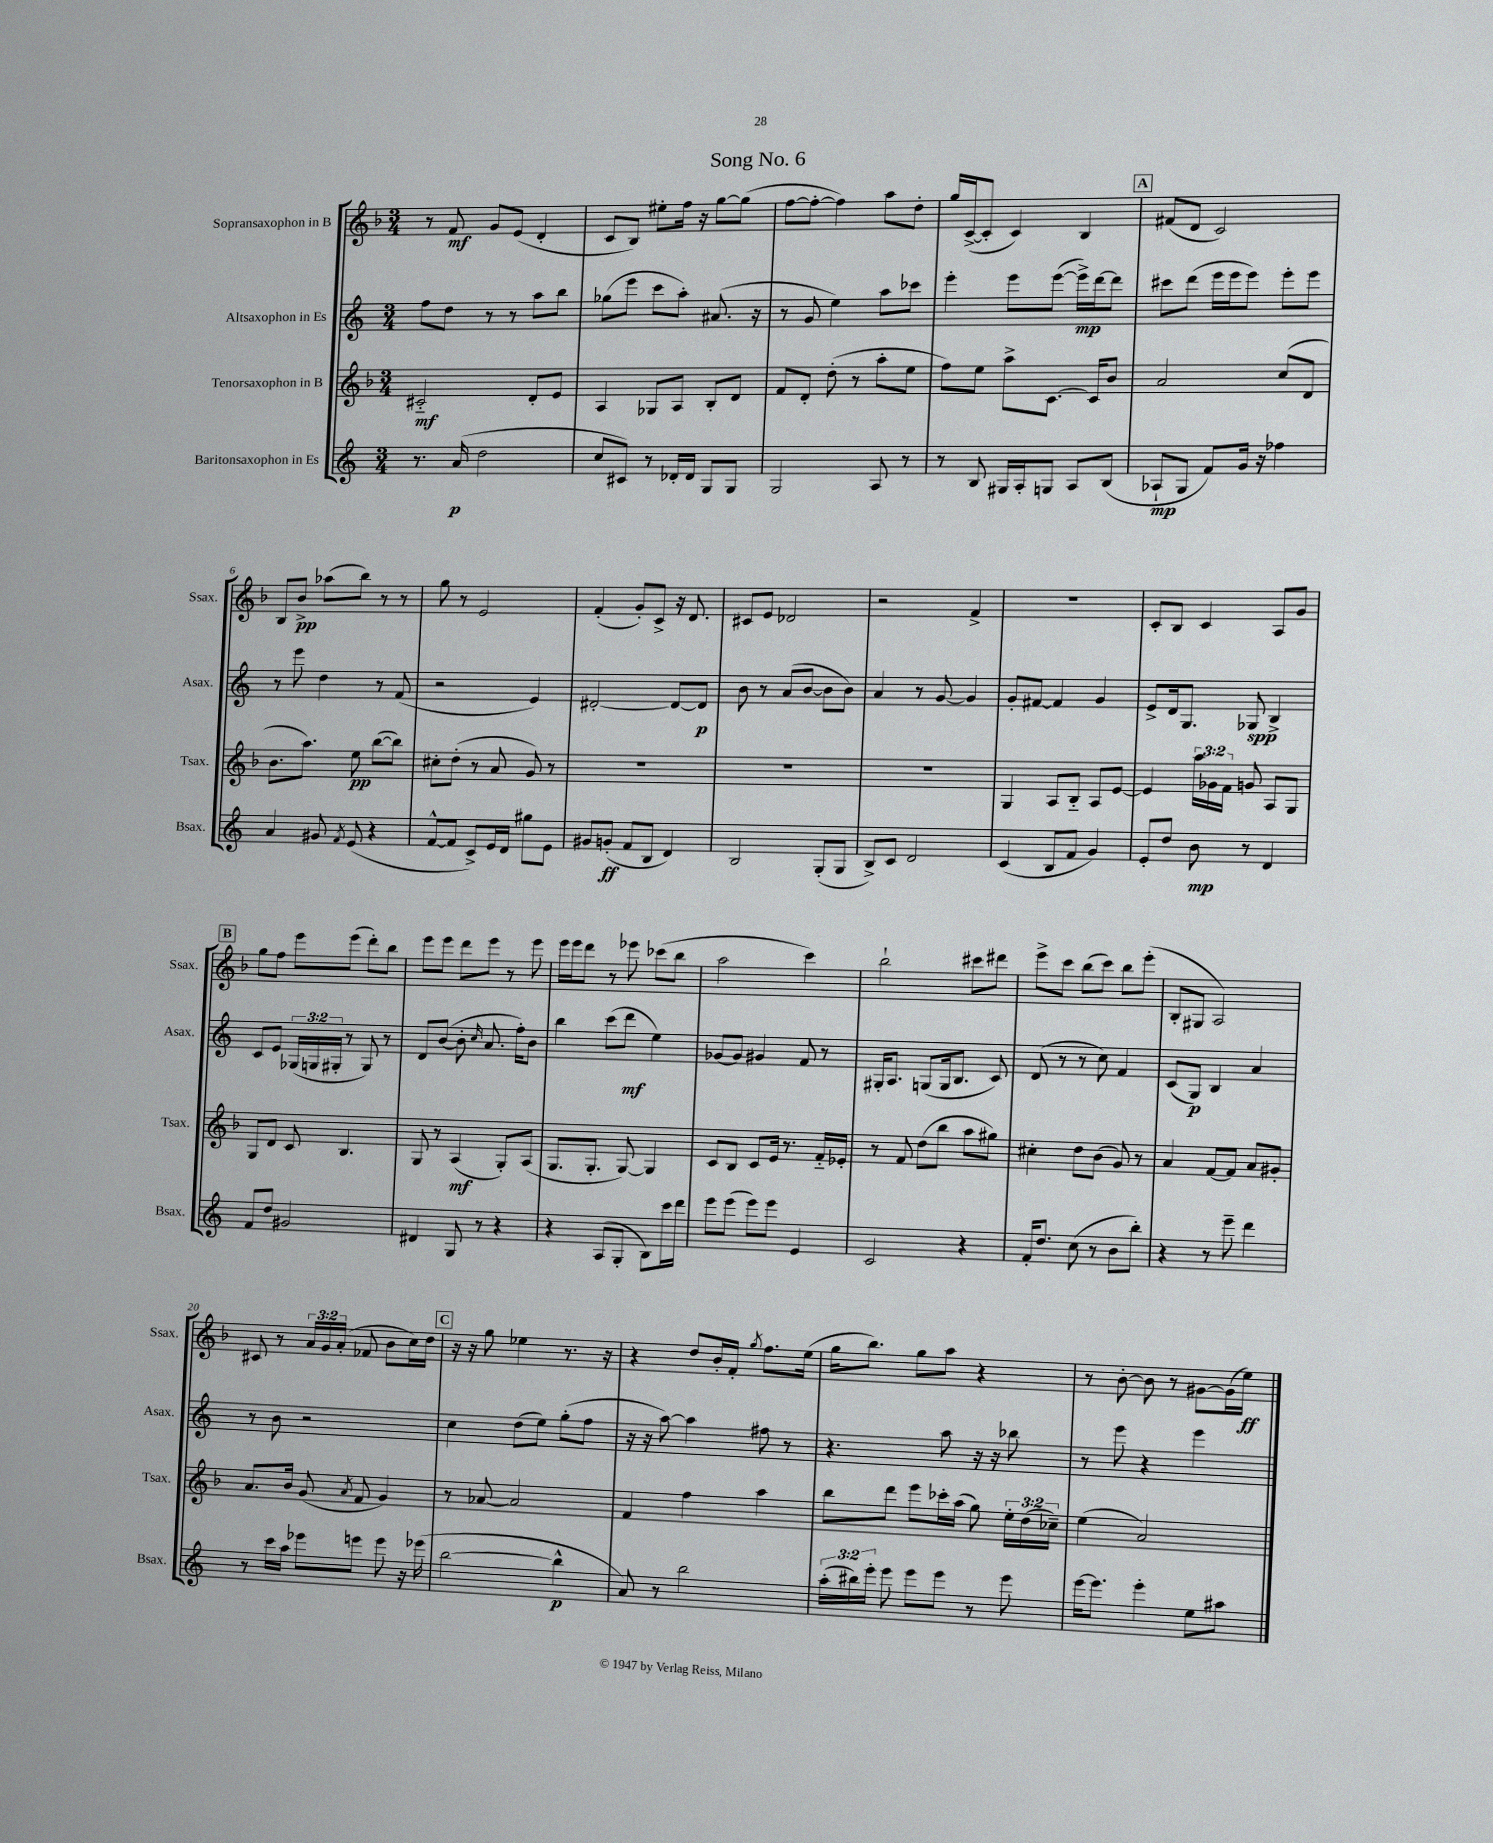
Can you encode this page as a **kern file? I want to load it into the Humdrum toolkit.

**kern	**kern	**kern	**kern
*staff4	*staff3	*staff2	*staff1
*clefG2	*clefG2	*clefG2	*clefG2
*k[]	*k[b-]	*k[]	*k[b-]
*M3/4	*M3/4	*M3/4	*M3/4
8.r	2c#'~/	8ff\L	8r
.	.	8dd\J	8f/
(16a/	.	.	.
2dd\	.	8r	8g/L
.	.	8r	(8e/J
.	8d'/L	8aa\L	4d'/
.	8e/J	8bb\J	.
=	=	=	=
8cc/L	4A/	(8gg-\L	8c/L
8c#/J)	.	8eee\J	8B-/J)
8r	8G-/L	8ccc\L	8ee#'\L
16d-'/LL	8A/J	8aa'\J)	16ff\Jk
16d-/JJ	.	.	16r
8G/L	8B-'/L	(8.a#/	[8gg\L
8G/J	8d/J	.	(8gg\]J
.	.	16r	.
=	=	=	=
2G/	8f/L	8r	[8ff\L
.	8d'/J	8g/	8ff'\_J
.	(8dd'\	4ee\)	4ff\])
.	8r	.	.
8A/	8aa'\L	8aa\L	8aa\L
8r	8ee\J	8ccc-\J	8dd'\J
=	=	=	=
8r	8ff\L)	4eee'\	16gg/LL
.	.	.	([16c^/J
8B/	8ee\J	.	8c'/]J
16G#/LL	8aa^\L	8eee\L	4c/)
16A'/J	.	.	.
8G/J	[8.c\J	([8eee\J	.
8A/L	.	16eee^\]LL)	4B-/
.	16c/]LK	[16ddd\J	.
(8B/J	8b-/J	8ddd\]J	.
=	=	=	=
8A-`/L	2a/	8ccc#\L	(8f#/L
8G/J	.	(8ddd\J	8d/J
8f/L)	.	16eee\LL	2c/)
.	.	16eee\J	.
16g/Jk	.	8eee\J)	.
16r	.	.	.
4ff-\	(8cc/L	8eee'\L	.
.	8d/J	8eee\J	.
=	=	=	=
4a/	8.b-\L	8r	8B-/L
.	.	8eee\	8b-^/J
.	8.aa\J)	.	.
8g#/	.	4dd\	(8aa-\L
8qf/	.	.	.
(8e/	8ee\	.	8bb-\J)
4r	([8bb-\L	8r	8r
.	8bb-\]J)	(8f/	8r
=	=	=	=
[8f^^/L	8cc#'\L	2r	8gg\
8f/]J	(8dd'\J	.	8r
8c^/L)	8r	.	2e/
16e/L	8a/	.	.
16d/JJ	.	.	.
8gg#\L	8g/)	4e/)	.
8e\J	8r	.	.
=	=	=	=
8g#/L	2.r	[2d#'/	(4f'/
(8g'/J	.	.	.
8f/L	.	.	8g'/L)
8B/J	.	.	8c^/J
4d/)	.	8d#/_L	16r
.	.	.	8.d/
.	.	8d#/]J	.
=	=	=	=
2B/	2.r	8b\	8c#/L
.	.	8r	8e/J
.	.	(8a/L	2d-/
.	.	[8b/J	.
(8G'/L	.	8b\]L	.
8G/J	.	8b\J)	.
=	=	=	=
8B^/L)	2.r	4a/	2r
8c/J	.	.	.
2d/	.	8r	.
.	.	[8g/	.
.	.	4g/]	4f^/
=	=	=	=
(4c/	4G/	8g'/L	2.r
.	.	[8f#/J	.
8B/L	8A/L	4f#/]	.
8f/J	8B-'~/J	.	.
4g/)	8A/L	4g/	.
.	[8e/J	.	.
=	=	=	=
8e'/L	4e/]	8e^/L	8c'/L
8dd/J	.	16d/k	8B-/J
.	.	8.G/J	.
8b\	24aa\LL	.	4c/
.	24g-\	.	.
.	24f\JJ	.	.
8r	8g/	8G-/	.
4d/	8A/L	4B^/	8A/L
.	8G/J	.	8g/J
=	=	=	=
8f/L	8G/L	8c/L	8gg\L
8dd/J	8d/J	8e/J	8ff\J
2g#/	8c/	(24G-/LL	8eee\L
.	.	24G/	.
.	.	24G#'/JJ	.
.	4.B-/	8r	(8eee\J
.	.	8G#/)	8ddd'\L)
.	.	8r	8bb-\J
=	=	=	=
4d#/	8G/	8d/L	8eee\L
.	8r	([8b/J	8eee\J
8G/	(4A/	8b'\]	8ddd\L
.	.	16qqcc/	.
8r	.	8.a/	8eee\J
4r	8G'/L)	.	8r
.	.	16ff'\LK)	.
.	(8A/J	8b\J	8eee\
=	=	=	=
4r	8.G/L	4bb\	16eee\LL
.	.	.	16eee\J
.	.	.	8ddd\J
.	8.G'/J	.	.
(8A/L	.	(8ccc\L	8r
8G'/J	[8G/)	8ddd\J	8eee-\
8B\L)	4G/]	4ee\)	(8ccc-\L
16ccc\L	.	.	8bb-\J
16ddd\JJ	.	.	.
=	=	=	=
8eee\L	8c/L	[8g-/L	2aa\
(8eee\J	8B-/J	8g-/]J	.
8eee\L)	8c/L	4g#/	.
8eee\J	16e/Jk	.	.
.	8.r	.	.
4e/	.	8f/	4ccc\)
.	16f'~/LL	8r	.
.	16e-'/JJ	.	.
=	=	=	=
2c/	8r	16G#'/LK	2bb-`\
.	.	8.A/J	.
.	8f/	.	.
.	(8dd\L	(8G/L	.
.	8bb-\J	16G/k	.
.	.	8.B/J	.
4r	8aa\L	.	8ccc#\L
.	8gg#\J)	8c/)	8ddd#\J
=	=	=	=
16f'/LK	4cc#'\	(8d/	8eee^\L
8.dd/J	.	.	.
.	.	8r	8ccc\J
(8cc\	8dd\L	8r	(8bb-\L
8r	(8b-\J	8cc\)	8ccc\J)
8b\L	8g/)	4f/	8bb-\L
8bb'\J)	8r	.	(8eee'\J
=	=	=	=
4r	4a/	(8c/L	8B-'/L
.	.	8G/J)	8G#/J
8r	[8f/L	4B/	2A/)
8eee~\	8f/]J	.	.
4ddd\	8a/L	4a/	.
.	8g#'/J	.	.
=	=	=	=
8r	8.a/L	8r	8c#/
16ccc\LL	.	8b\	8r
16aa\JJ	16b-/Jk	.	.
8eee-\L	(8g/	2r	24a/LL
.	.	.	24g/
.	.	.	(24a'/JJ
.	8qa/	.	.
8eee\J	8f/	.	8f-/
8eee\	4g/)	.	8b-\L
16r	.	.	16cc\L)
(16eee-\	.	.	16dd\JJ
=	=	=	=
[2bb\	8r	4cc\	16r
.	.	.	16r
.	[8a-/	.	8gg\
.	2a-/]	(8dd\L	4ee-\
.	.	8ee\J)	.
4bb^^\]	.	(8gg'\L	8.r
.	.	8ff\J	.
.	.	.	16r
=	=	=	=
8a/)	4f/	16r	4r
.	.	16r	.
8r	.	[8aa\)	.
2bb\	4ff\	4aa\]	8dd/L
.	.	.	16b-'/L
.	.	.	16f'/JJ
.	.	.	8qgg/
.	4aa\	8ff#\	8.ff\L
.	.	8r	.
.	.	.	(16ee\Jk
=	=	=	=
(24aa'\LL	8bb-\L	4.r	16gg\LK
24bb#\)	.	.	.
.	.	.	8.bb-\J)
24eee'\JJ	.	.	.
8eee\	8ddd\J	.	.
8eee\L	8eee\L	.	8gg\L
8eee\J	16ccc-'\L	8aa\	8aa\J
.	(16aa\JJ	.	.
8r	8gg\)	16r	4r
.	.	16r	.
8eee\	24ee'\LL	8bb-\	.
.	(24dd\	.	.
.	24cc-~\JJ)	.	.
=	=	=	=
[16eee\LK	(4ee\	8r	8r
8.eee\]J	.	.	.
.	.	8eee\	[8b-'\
4eee'\	2a/)	4r	8b-\]
.	.	.	8r
8ee\L	.	4eee\	[8g#\L
8aa#\J	.	.	(16g#\]L
.	.	.	16ee\JJ)
==	==	==	==
*-	*-	*-	*-
